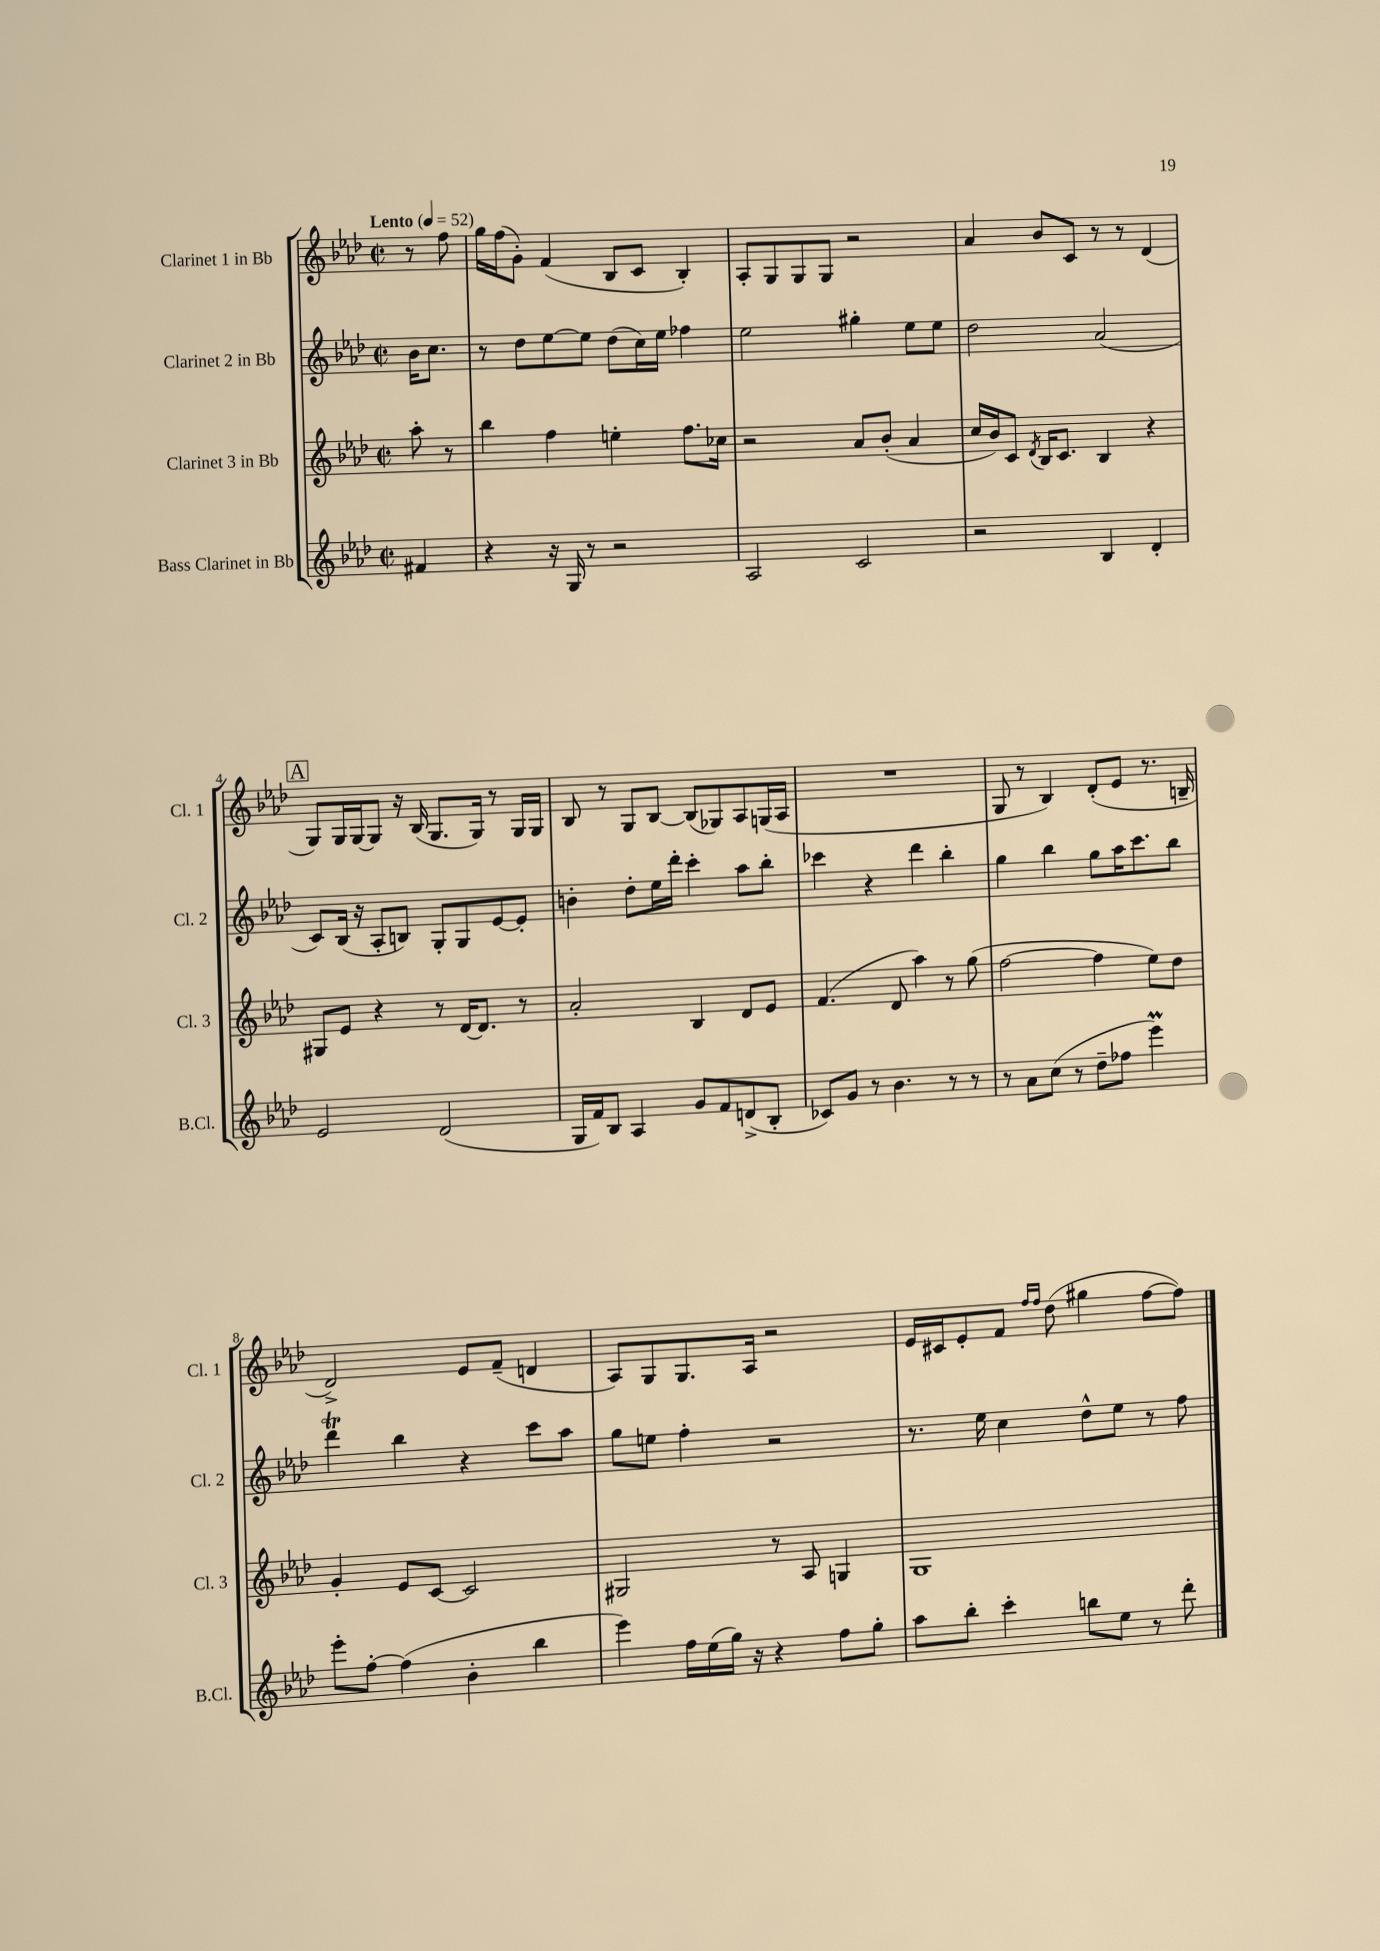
<<
\new StaffGroup <<
\new Staff = "s0" \with { instrumentName = "Clarinet 1 in Bb" shortInstrumentName = "Cl. 1" } {
    \clef treble \key aes \major \defaultTimeSignature \time 2/2 \partial 4 \tempo "Lento" 4 = 52
    \autoBeamOff r8 f''8 |
    g''16[ f''16( g'8]-.) f'4( bes8[ c'8] bes4-.) |
    aes8[-. g8 g8 g8] r2 |
    aes'4 bes'8[ c'8] r8 r8 des'4( |
    \mark \markup { \box "A" } g8[) g16 g16~ g8] r16 bes16( g8.[ g16]) r8 g16[ g16] |
    bes8 r8 g8[ bes8]~ bes8[( ges8) aes8 g16( aes16] |
    R1 |
    g8 r8 bes4) des'8[-.( ees'8] r8. b16-- |
    des'2->) ees'8[ f'8]--( d'4 |
    aes8[) g8 g8. aes16] r2 |
    ees'16[ cis'16 ees'8-. f'8] \grace { f''16[ f''16] } des''8( gis''4 f''8[~ f''8]) \bar "|." |
}
\new Staff = "s1" \with { instrumentName = "Clarinet 2 in Bb" shortInstrumentName = "Cl. 2" } {
    \clef treble \key aes \major \defaultTimeSignature \time 2/2 \partial 4
    \autoBeamOff bes'16[ c''8.] |
    r8 des''8[ ees''8~ ees''8] des''8[( c''16) ees''16] fes''4 |
    ees''2 gis''4-. ees''8[ ees''8] |
    des''2 aes'2( |
    \mark \markup { \box "A" } c'8[) bes16]( r16 aes8[-. b8]) g8[-. g8 ees'8~ ees'8]-. |
    b'4-. des''8[-. ees''16 des'''16]-. c'''4-. aes''8[ bes''8]-. |
    ces'''4 r4 des'''4 bes''4-. |
    g''4 bes''4 g''8[ aes''16 c'''8. bes''8] |
    des'''4\trill bes''4 r4 c'''8[ aes''8] |
    g''8[ e''8] f''4-. r2 |
    r8. ees''16 c''4 des''8[-^ ees''8] r8 f''8 \bar "|." |
}
\new Staff = "s2" \with { instrumentName = "Clarinet 3 in Bb" shortInstrumentName = "Cl. 3" } {
    \clef treble \key aes \major \defaultTimeSignature \time 2/2 \partial 4
    \autoBeamOff aes''8-. r8 |
    bes''4 f''4 e''4-. f''8.[ ces''16] |
    r2 aes'8[ bes'8]-.( aes'4 |
    c''16[ bes'16) c'8] \acciaccatura { des'8 } bes16[ c'8.] bes4 r4 |
    \mark \markup { \box "A" } gis8[ ees'8] r4 r8 des'16[~ des'8.] r8 |
    aes'2-. bes4 des'8[ ees'8] |
    f'4.( des'8 aes''4) r8 g''8( |
    f''2~ f''4 ees''8[) des''8] |
    g'4-. ees'8[ c'8]~ c'2 |
    gis2 r8 aes8 g4 |
    g1 \bar "|." |
}
\new Staff = "s3" \with { instrumentName = "Bass Clarinet in Bb" shortInstrumentName = "B.Cl." } {
    \clef treble \key aes \major \defaultTimeSignature \time 2/2 \partial 4
    \autoBeamOff fis'4 |
    r4 r16 g16 r8 r2 |
    aes2 c'2 |
    r2 bes4 des'4-. |
    \mark \markup { \box "A" } ees'2 des'2( |
    g16[ f'16) bes8] aes4 g'8[ f'8 d'8->( bes8]-. |
    ces'8[) g'8] r8 bes'4. r8 r8 |
    r8 aes'8[ c''8]( r8 des''8[-- fes''8] ees'''4\prall) |
    ees'''8[-. f''8]~-. f''4( bes'4-. bes''4 |
    ees'''4) f''16[ ees''16( g''16]) r16 r4 f''8[ g''8]-. |
    aes''8[ bes''8]-. c'''4-. b''8[ ees''8] r8 des'''8-. \bar "|." |
}
>>
>>
